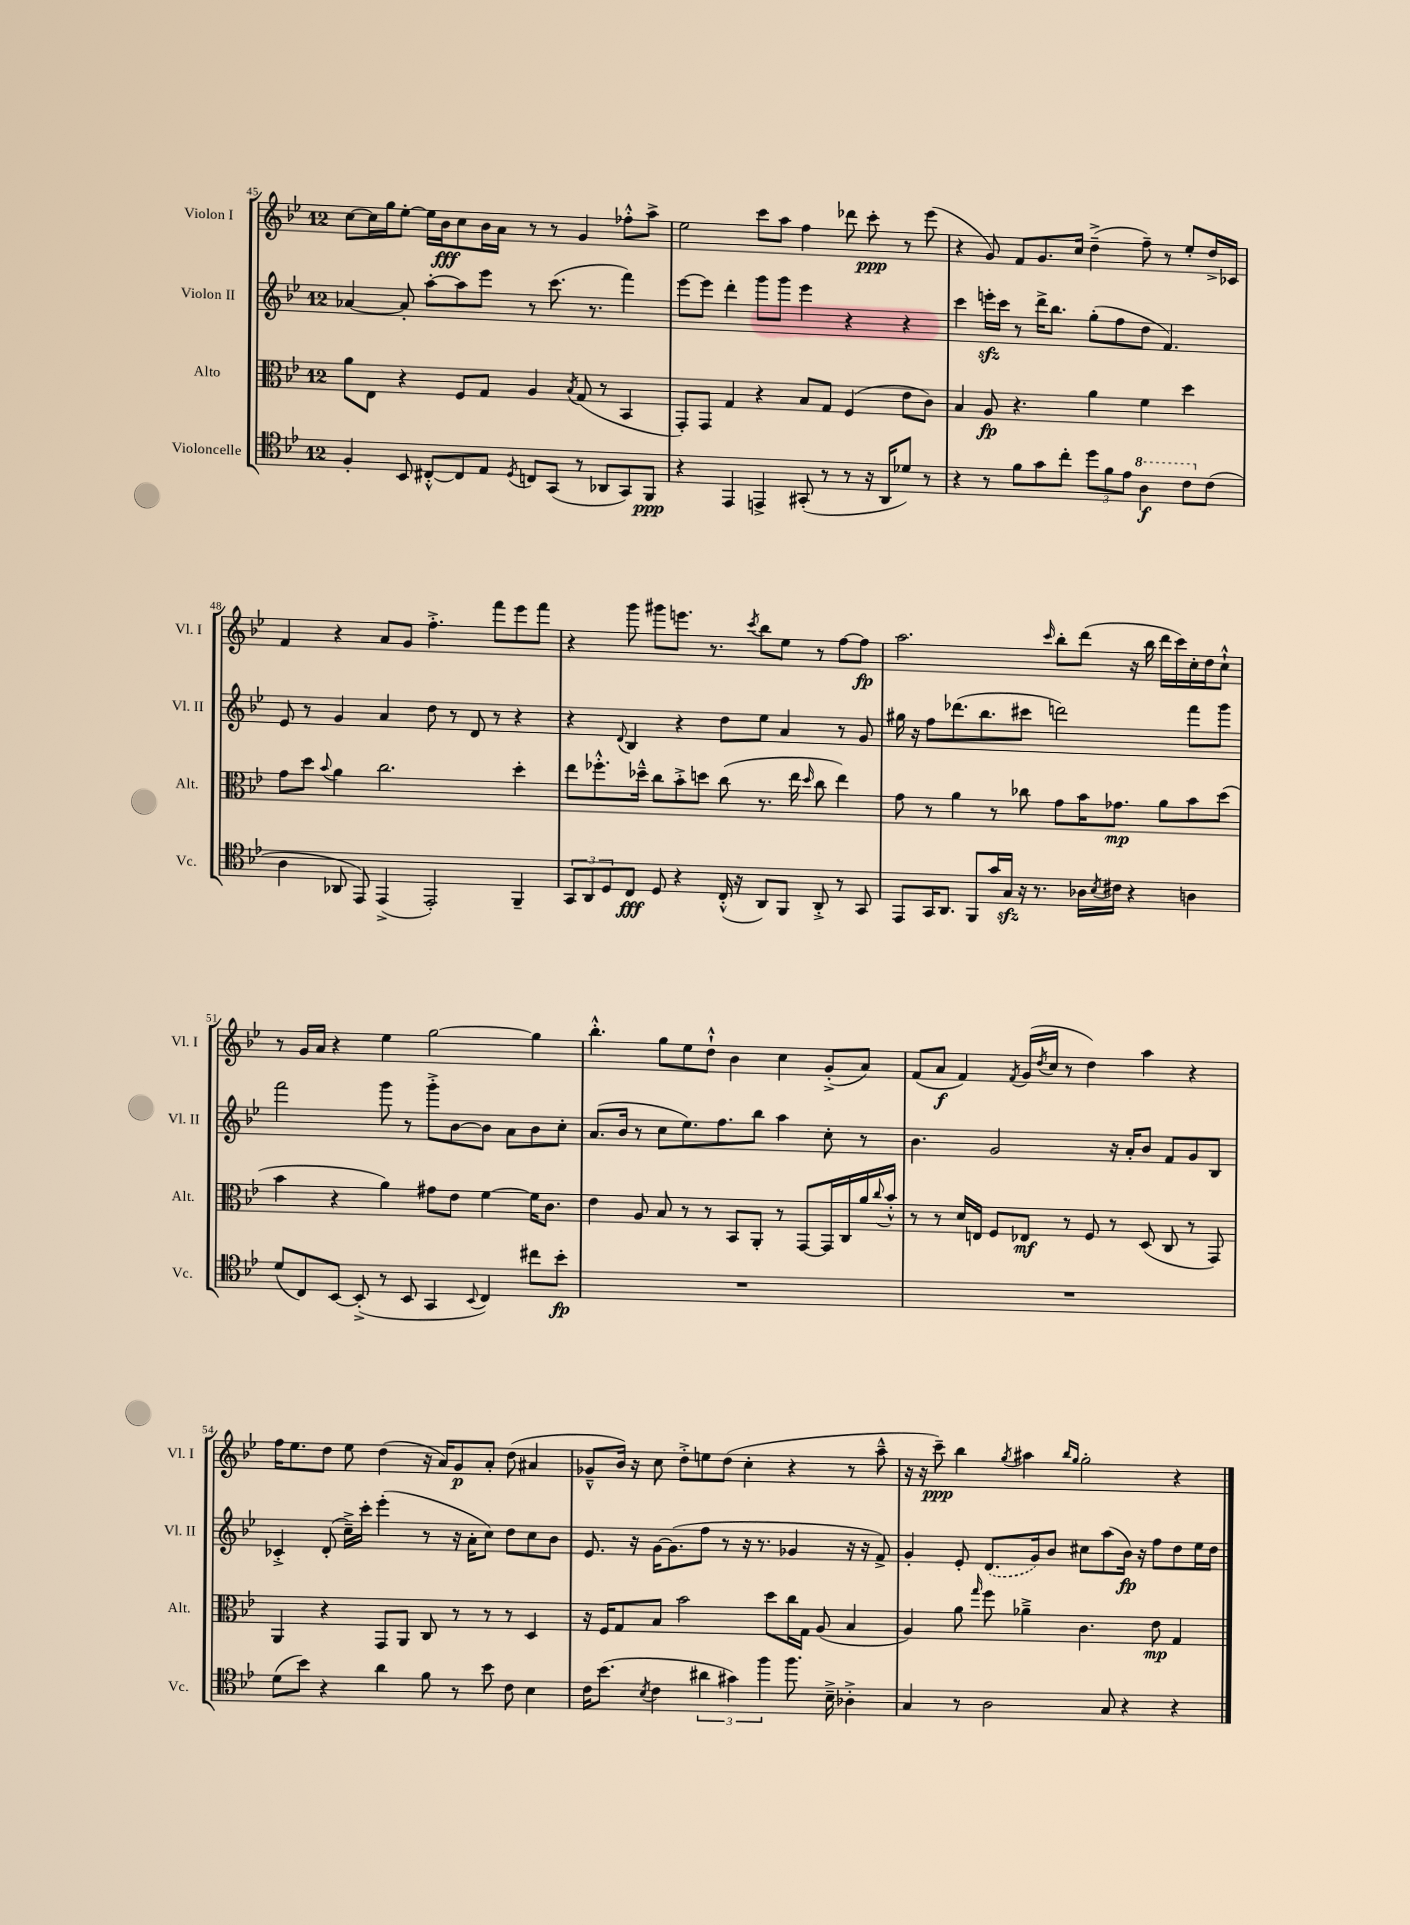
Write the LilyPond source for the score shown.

<<
\new StaffGroup <<
\new Staff = "s0" \with { instrumentName = "Violon I" shortInstrumentName = "Vl. I" } {
    \clef treble \key bes \major \once \override Staff.TimeSignature.style = #'single-digit \time 12/8
    c''8~ c''16 g''16 ees''8~-. ees''16 bes'16\fff c''8 bes'16 a'16 r8 r8 g'4 fes''8-.-^ a''8-> |
    ees''2 c'''8 a''8 f''4 des'''8 c'''8-.\ppp r8 ees'''8( |
    r4 g'8) f'8 g'8. c''16 d''4--->( f''8--) r8 ees''8-. d''16-> ces'16 |
    f'4 r4 a'8 g'8 f''4.-.-> f'''8 ees'''8 f'''8 |
    r4 g'''8 gis'''8 e'''8. r8. \acciaccatura { c'''8 } bes''8 ees''8 r8 f''8~ f''8\fp |
    a''2. \grace { c'''16 } bes''8-. d'''8( r16 bes''16 d'''16 c'''16) c''16-. d''16 c''8-!-^ |
    r8 g'16 a'16 r4 ees''4 g''2~ g''4 |
    bes''4.-.-^ g''8 ees''8 d''8-!-^ bes'4 c''4 g'8-.->( a'8) |
    f'8( a'8\f f'4) \acciaccatura { f'8 } g'16( \acciaccatura { d''8 } c''16 r8 d''4) a''4 r4 |
    f''16 ees''8. d''8 ees''8 d''4( r16 a'16) g'8\p a'8-. d''8( ais'4 |
    ges'8---^ bes'16) r16 c''8 d''8-.-> e''8 d''8( c''4-. r4 r8 a''8---^ |
    r16 r16 c'''8--\ppp) bes''4 \acciaccatura { g''8 } ais''4 \grace { bes''16 g''16 } g''2-. r4 \bar "|." |
}
\new Staff = "s1" \with { instrumentName = "Violon II" shortInstrumentName = "Vl. II" } {
    \clef treble \key bes \major \once \override Staff.TimeSignature.style = #'single-digit \time 12/8
    aes'4~ aes'8-. a''8~-. a''8 ees'''8 r8 c'''8.( r8. f'''4) |
    ees'''8~ ees'''8 d'''4-. g'''8 g'''8 ees'''4 r4 r4 |
    c'''4 e'''16-.\sfz c'''16 r8 d'''16-> bes''8. g''8-.( f''8 d''8 f'4.) |
    ees'8 r8 g'4 a'4 d''8 r8 d'8 r8 r4 |
    r4 \appoggiatura { d'8 } bes4 r4 d''8 ees''8 a'4 r8 g'8 |
    gis''16 r16 f''8 des'''8.( bes''8. cis'''8 d'''2) f'''8 g'''8 |
    f'''2 g'''8 r8 g'''8-.-> bes'8~ bes'8 a'8 bes'8 c''8-. |
    a'8.( bes'16 r8 c''8 ees''8.) f''8. bes''8 a''4 c''8-. r8 |
    bes'4. g'2 r16 a'16-. bes'8 f'8 g'8 bes8 |
    ces'4-.-> d'8-.( c''16--->) c'''16-. ees'''4-.( r8 r16 a'16-. c''8) d''8 c''8 bes'8 |
    ees'8. r16 g'16~ g'8.( f''8 r8 r16 r8. ges'4 r16 r16 f'8->) |
    g'4-. ees'8-. \once \slurDashed d'8.( g'16) bes'8 cis''8 a''8( bes'16\fp) r16 f''8 d''8 ees''16 d''16 \bar "|." |
}
\new Staff = "s2" \with { instrumentName = "Alto" shortInstrumentName = "Alt." } {
    \clef alto \key bes \major \once \override Staff.TimeSignature.style = #'single-digit \time 12/8
    a'8 ees8 r4 f8 g8 a4 \acciaccatura { bes8 } g8( r8 bes,4 |
    g,8-.) g,8 g4 r4 bes8 g8 f4( ees'8 c'8) |
    bes4 a8\fp r4. a'4 f'4 d''4 |
    g'8 d''8 \appoggiatura { bes'8 } a'4 c''2. d''4-. |
    ees''8 fes''8.-.-^ des''16---^ c''8 bes'8-.-> d''8 c''8( r8. ees''16 \grace { d''16 } c''8 ees''4) |
    g'8 r8 a'4 r8 ces''8 g'8 bes'16 ges'8.\mp a'8 bes'8 d''8( |
    bes'4 r4 a'4) gis'8 ees'8 f'4~ f'16 c'8. |
    ees'4 a8 bes8 r8 r8 bes,8 a,8-. r8 g,8~ g,16 c16 a'16 \appoggiatura { c''8 } bes'16-.-^ |
    r8 r8 d'16 e16 f8 ees8\mf r8 f8 r8 d8( c8 r8 g,8) |
    a,4 r4 g,8 a,8 c8 r8 r8 r8 d4 |
    r16 f16 g8 bes8 bes'2 d''8 c''16 g16 a8( bes4 |
    a4) a'8 \grace { g''16 } f''8 aes'4---> c'4. ees'8\mp g4 \bar "|." |
}
\new Staff = "s3" \with { instrumentName = "Violoncelle" shortInstrumentName = "Vc." } {
    \clef tenor \key bes \major \once \override Staff.TimeSignature.style = #'single-digit \time 12/8
    f4-. bes,8 cis8~-.-^ cis8 ees8 \acciaccatura { d8 } c8 g,8( r8 aes,8 g,8) f,8\ppp |
    r4 ees,4 e,4-> gis,8-.( r8 r8 r16 a,16 des'8) r8 |
    r4 r8 f'8 g'8 c''8-. \tuplet 3/2 { d''8 f'8 ees'8 } \ottava #1 a'4\f c''8 \ottava #0 c'8( |
    a4 aes,8 ees,8) ees,4->( ees,2-.) f,4-- |
    \tuplet 3/2 { g,8 a,8 d8 } c8\fff d8 r4 c16-.-^( r16 a,8) f,8 a,8-.-> r8 g,8 |
    ees,8 g,16 a,8. f,8 g'16 g16\sfz r16 r8. aes16 \acciaccatura { bes8 } cis'16 r4 a4 |
    d'8( c8) bes,8~ bes,8-.->( r8 bes,8 g,4 \appoggiatura { bes,8 } c4) cis''8 bes'8-.\fp |
    R1. |
    R1. |
    d'8( bes'8) r4 a'4 f'8 r8 bes'8 c'8 bes4 |
    c'16 bes'8.( \acciaccatura { bes8 } c'4 \tuplet 3/2 { ais'4 gis'4) f''4 } f''8. bes16---> aes4-.-> |
    g4 r8 a2 g8 r4 r4 \bar "|." |
}
>>
>>
\layout { \context { \Score currentBarNumber = #45 } }
